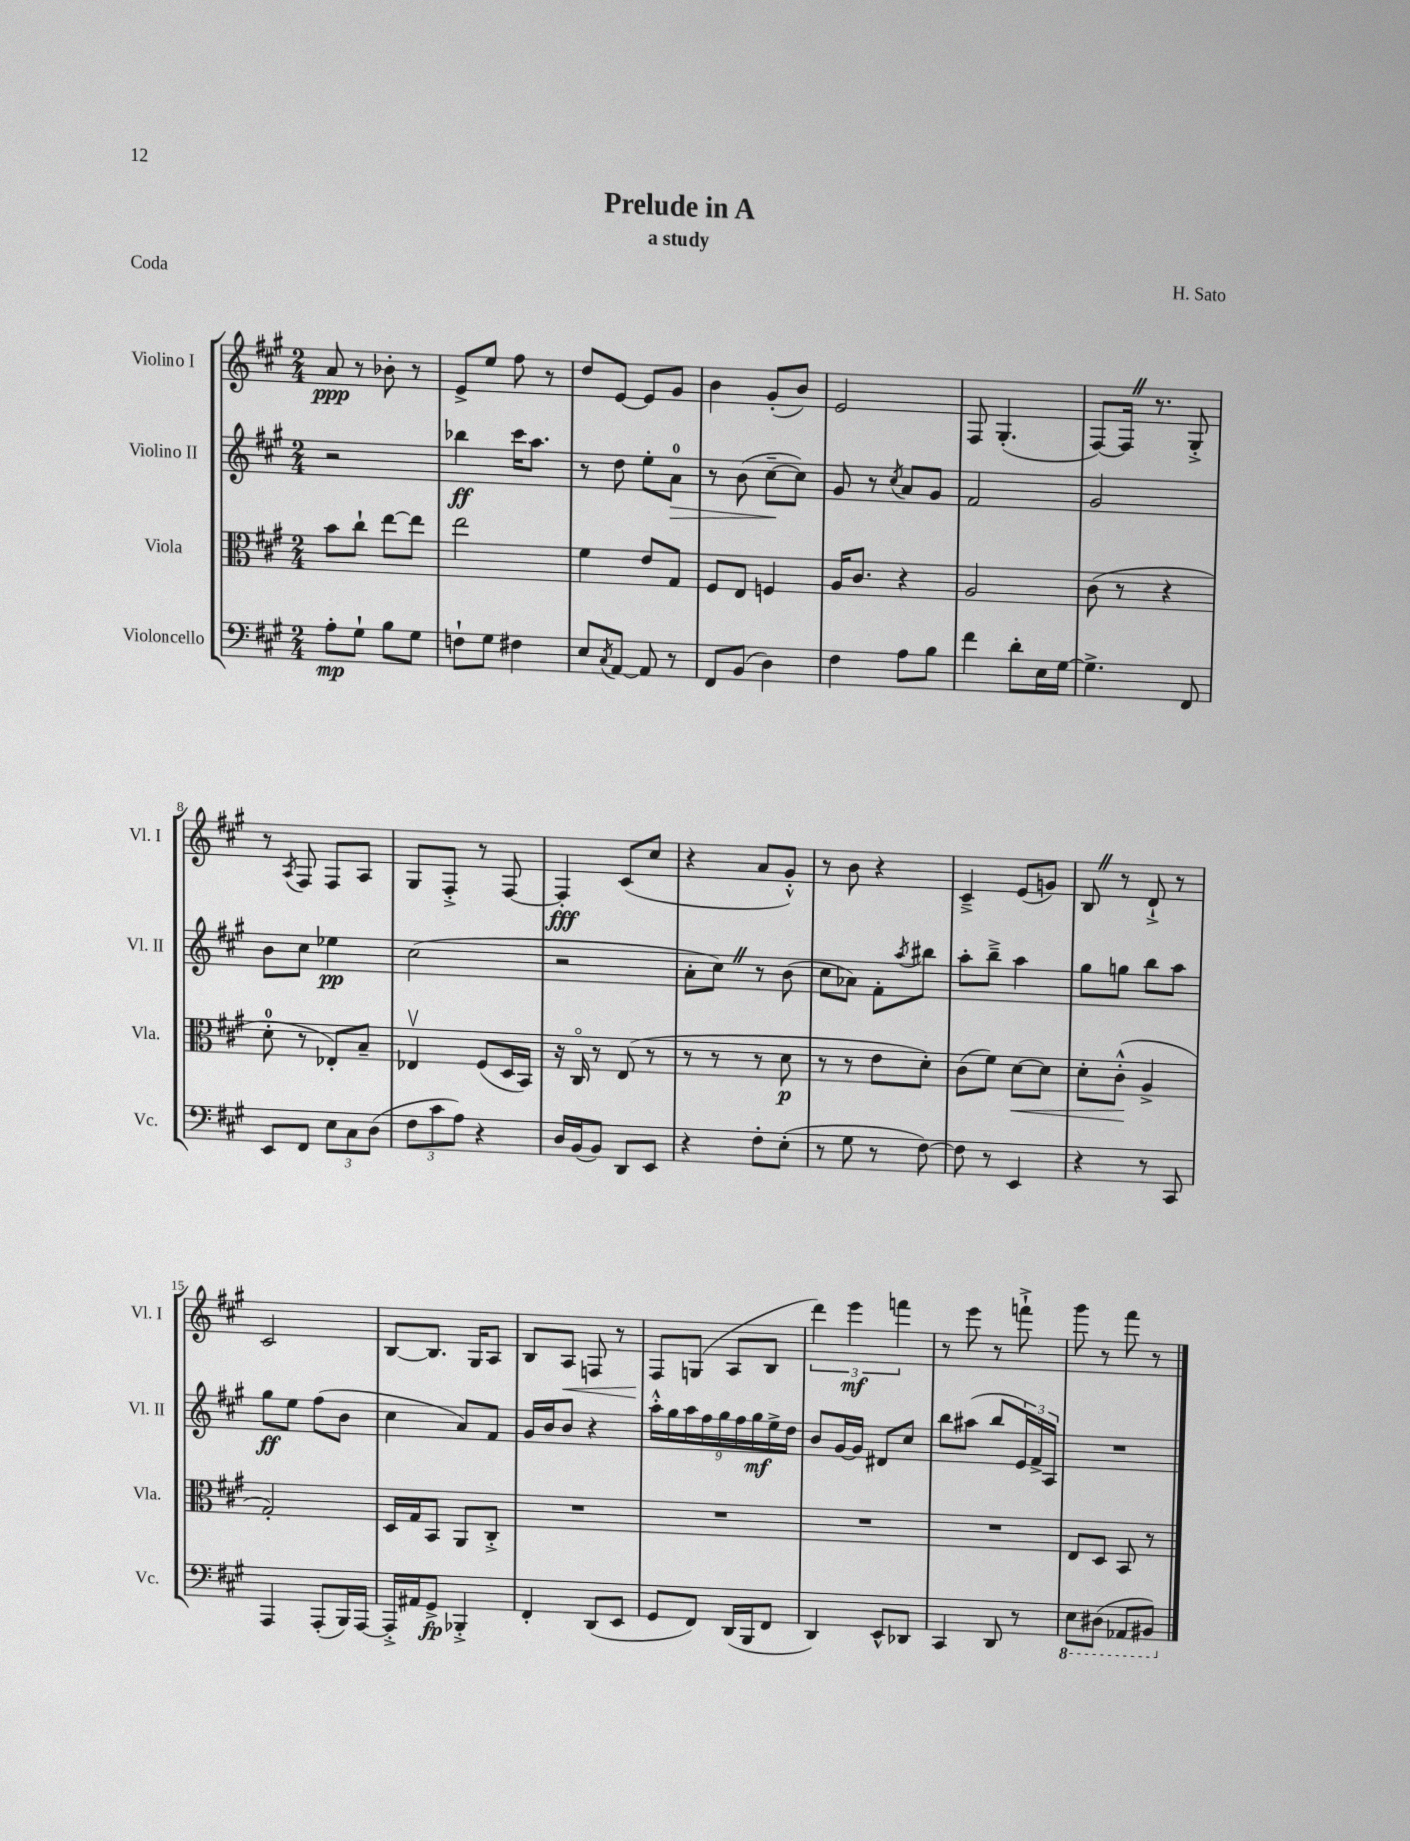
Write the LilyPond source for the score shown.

\header { title = "Prelude in A" composer = "H. Sato" subtitle = "a study" piece = "Coda" }
<<
\new StaffGroup <<
\new Staff = "s0" \with { instrumentName = "Violino I" shortInstrumentName = "Vl. I" } {
    \clef treble \key a \major \numericTimeSignature \time 2/4
    a'8\ppp r8 bes'8-. r8 |
    e'8-> e''8 fis''8 r8 |
    d''8 e'8~ e'8 gis'8 |
    b'4 gis'8-.( b'8) |
    e'2 |
    fis8 gis4.-.( |
    fis8~) fis16 \once \override BreathingSign.text = \markup { \musicglyph "scripts.caesura.straight" } \breathe r8. gis8-.-> |
    r8 \acciaccatura { a8 } fis8 fis8 a8 |
    gis8 fis8-.-> r8 fis8~ |
    fis4-.\fff cis'8( cis''8 |
    r4 a'8 gis'8-.-^) |
    r8 b'8 r4 |
    cis'4---> e'8( g'8) |
    b8 \once \override BreathingSign.text = \markup { \musicglyph "scripts.caesura.straight" } \breathe r8 d'8-!-> r8 |
    cis'2 |
    b8~ b8. gis16 a8 |
    b8 a8\< f8 r8 |
    fis8\! g8( a8 b8 |
    \tuplet 3/2 { d'''4) e'''4\mf f'''4 } |
    r8 e'''8 r8 f'''8-!-> |
    gis'''8 r8 fis'''8 r8 \bar "|." |
}
\new Staff = "s1" \with { instrumentName = "Violino II" shortInstrumentName = "Vl. II" } {
    \clef treble \key a \major \numericTimeSignature \time 2/4
    r2 |
    bes''4\ff cis'''16 a''8. |
    r8 d''8 e''8-. a'8-0\> |
    r8 b'8( cis''8~--\! cis''8) |
    gis'8 r8 \acciaccatura { cis''8 } a'8 gis'8 |
    fis'2 |
    gis'2 |
    b'8 cis''8 ees''4\pp |
    cis''2( |
    r2 |
    a'8-. cis''8) \once \override BreathingSign.text = \markup { \musicglyph "scripts.caesura.straight" } \breathe r8 b'8( |
    cis''8 aes'8) fis'8-. \acciaccatura { a''8 } bis''8 |
    a''8-. b''8---> a''4 |
    gis''8 g''8 b''8 a''8 |
    gis''8\ff e''8 fis''8( b'8 |
    cis''4 a'8) fis'8 |
    gis'16 b'16 b'8 r4 |
    \tuplet 9/8 { a''16-.-^ gis''16 a''16 fis''16 gis''16 fis''16 gis''16\mf e''16-> d''16 } |
    b'8 gis'16~ gis'16 dis'8 cis''8 |
    b''8 ais''8( b''8 \tuplet 3/2 { e'16) fis'16-> a16 } |
    R2 \bar "|." |
}
\new Staff = "s2" \with { instrumentName = "Viola" shortInstrumentName = "Vla." } {
    \clef alto \key a \major \numericTimeSignature \time 2/4
    b'8 cis''8-! e''8~ e''8 |
    e''2 |
    fis'4 e'8 gis8 |
    fis8 e8 f4 |
    a16 cis'8. r4 |
    a2 |
    cis'8( r8 r4 |
    d'8-0-. r8 ees8-.) b8-- |
    ees4\upbow fis8( d16 b,16) |
    r16 cis16\flageolet r8 e8( r8 |
    r8 r8 r8 d'8\p |
    r8 r8 e'8 d'8-.) |
    cis'8( fis'8) d'8~\< d'8 |
    d'8-. cis'8-.-^\!( a4-> |
    gis2-.) |
    d16 gis16 b,8 a,8 cis8-.-> |
    R2 |
    R2 |
    R2 |
    R2 |
    e8 d8 b,8 r8 \bar "|." |
}
\new Staff = "s3" \with { instrumentName = "Violoncello" shortInstrumentName = "Vc." } {
    \clef bass \key a \major \numericTimeSignature \time 2/4
    a8-.\mp gis8-! b8 gis8 |
    f8-! gis8 fis4 |
    e8 \acciaccatura { cis8 } a,8~ a,8 r8 |
    fis,8 b,8( d4) |
    fis4 a8 b8 |
    fis'4 d'8-. e16 gis16~ |
    gis4.-> fis,8 |
    e,8 fis,8 \tuplet 3/2 { e8 cis8 d8( } |
    \tuplet 3/2 { fis8 cis'8 a8) } r4 |
    d16 b,16( b,8) d,8 e,8 |
    r4 fis8-. e8-.( |
    r8 gis8 r8 fis8~) |
    fis8 r8 e,4 |
    r4 r8 cis,8 |
    a,,4 a,,8-.( b,,16) a,,16~ |
    a,,16-.-> ais,16 gis,8->\fp bes,,4-.-> |
    fis,4-. d,8( e,8 |
    gis,8 fis,8) d,16( b,,16 fis,8 |
    d,4) e,8-^ des,8 |
    cis,4 d,8 r8 |
    \ottava #-1 e,8 dis,8( aes,,8 bis,,8) \ottava #0 \bar "|." |
}
>>
>>
